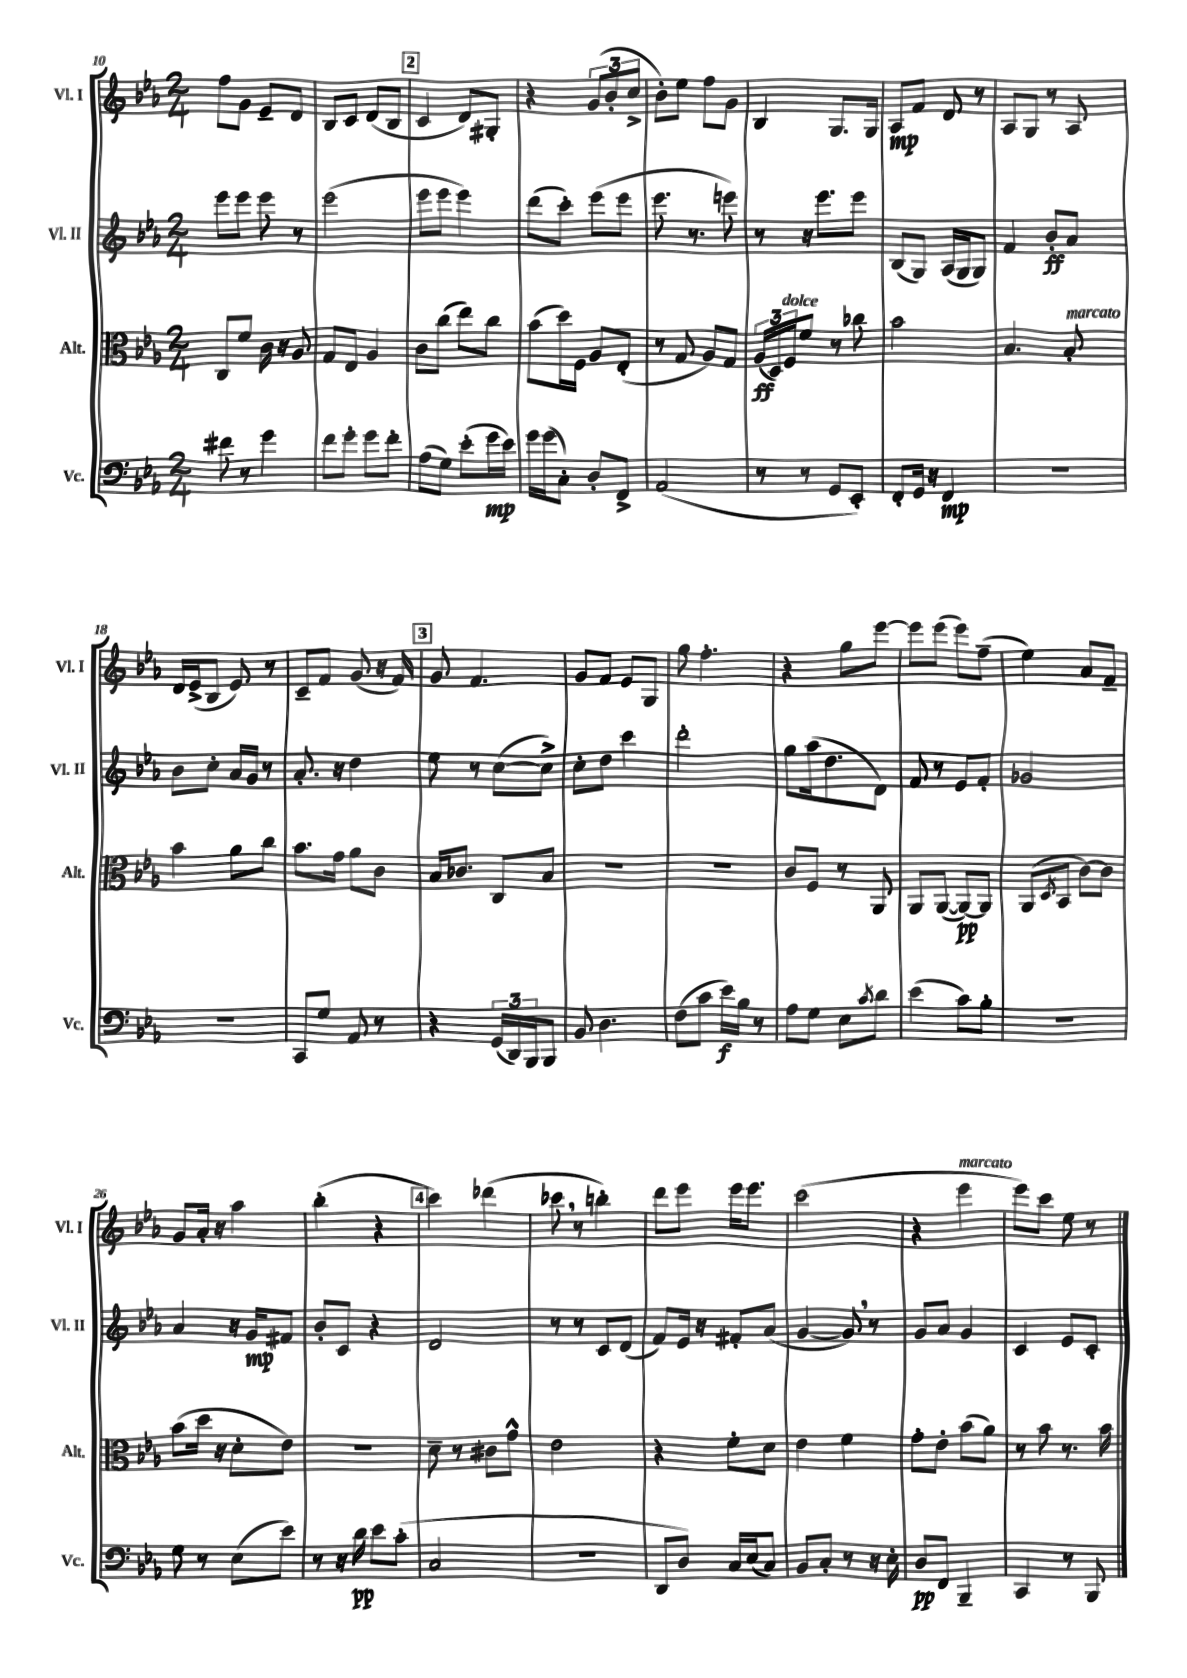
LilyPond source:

<<
\new StaffGroup <<
\new Staff = "s0" \with { instrumentName = "Vl. I" shortInstrumentName = "Vl. I" } {
    \clef treble \key ees \major \numericTimeSignature \time 2/4
    f''8 g'8 ees'8-- d'8 |
    bes8 c'8 d'8( bes8 |
    \mark \markup { \box "2" } c'4 d'8) gis8-. |
    r4 \tuplet 3/2 { g'8( bes'8-. c''8-> } |
    bes'8-.) ees''8 f''8 g'8 |
    bes4 g8. g16 |
    aes8\mp f'8 d'8 r8 |
    aes8 g8 r8 aes8 |
    d'16 ees'16->( bes8 ees'8) r8 |
    c'8-- f'8 g'8( r16 f'16) |
    \mark \markup { \box "3" } g'8 f'4. |
    g'8 f'8 ees'8 g8 |
    g''8 f''4.-. |
    r4 g''8 ees'''8~ |
    ees'''8 ees'''8( ees'''8) f''8--( |
    ees''4) aes'8 f'8-- |
    g'8 aes'16-. r16 aes''4 |
    bes''4-.( r4 |
    \mark \markup { \box "4" } c'''4) des'''4( |
    ces'''8 \breathe r8 b''4-.) |
    d'''8 ees'''8 ees'''16 ees'''8. |
    c'''2( |
    r4 ees'''4^\markup { \italic "marcato" } |
    ees'''8) c'''8 ees''8 r8 \bar "|." |
}
\new Staff = "s1" \with { instrumentName = "Vl. II" shortInstrumentName = "Vl. II" } {
    \clef treble \key ees \major \numericTimeSignature \time 2/4
    ees'''8 ees'''8 ees'''8 r8 |
    ees'''2( |
    \mark \markup { \box "2" } ees'''8 ees'''8 ees'''4) |
    d'''8( c'''8-.) ees'''8( ees'''8 |
    ees'''8. r8. e'''8) |
    r8 r16 ees'''8. ees'''8 |
    bes8( g8) aes16( g16 g8) |
    f'4 bes'8-.\ff aes'8 |
    bes'8 c''8-. aes'16 g'16 r8 |
    aes'8.-. r16 d''4 |
    \mark \markup { \box "3" } ees''8 r8 c''8~( c''8->) |
    c''8-. d''8 c'''4 |
    d'''2-. |
    g''8 aes''16( d''8. d'8) |
    f'8 r8 ees'8 f'8-. |
    ges'2 |
    aes'4 r16 g'16\mp fis'8 |
    bes'8-. c'8 r4 |
    \mark \markup { \box "4" } d'2 |
    r8 r8 c'8 d'8( |
    f'8) ees'16 r16 fis'8-. aes'8( |
    g'4~ g'8) \breathe r8 |
    g'8 aes'8 g'4 |
    c'4 ees'8 c'8-. \bar "|." |
}
\new Staff = "s2" \with { instrumentName = "Alt." shortInstrumentName = "Alt." } {
    \clef alto \key ees \major \numericTimeSignature \time 2/4
    c8 f'8 c'16 r16 aes8 |
    g8 ees8 aes4 |
    \mark \markup { \box "2" } c'8 c''8( ees''8) c''8 |
    bes'8( d''16) f16 aes8 ees8-.( |
    r8 g8 aes8) g8 |
    \tuplet 3/2 { aes16\ff( d16) f16^\markup { \italic "dolce" } } f'8 r8 ces''8 |
    bes'2 |
    bes4. bes8-.^\markup { \italic "marcato" } |
    bes'4 aes'8 c''8 |
    bes'8. g'16 aes'8 c'8 |
    \mark \markup { \box "3" } bes16 ces'8. c8 bes8 |
    R2 |
    R2 |
    c'8 f8 r8 aes,8 |
    aes,8 aes,8~( aes,8~\pp) aes,8 |
    aes,8( \acciaccatura { d8 } bes,8 c'8~) c'8 |
    bes'8( d''16 r16 d'8-. ees'8) |
    r2 |
    \mark \markup { \box "4" } d'8-- r8 cis'8 g'8-^ |
    ees'2 |
    r4 f'8-. d'8 |
    ees'4 f'4 |
    g'8-. ees'8-. bes'8( aes'8) |
    r8 bes'8 r8. bes'16 \bar "|." |
}
\new Staff = "s3" \with { instrumentName = "Vc." shortInstrumentName = "Vc." } {
    \clef bass \key ees \major \numericTimeSignature \time 2/4
    fis'8 r8 g'4 |
    f'8 g'8-. g'8 f'8-. |
    \mark \markup { \box "2" } aes8( g8) ees'8-.( g'16\mp ees'16) |
    g'16 g'16( c8-.) d8-. f,8-> |
    aes,2( |
    r8 r8 g,8 ees,8-.) |
    f,8-. g,16 r16 f,4\mp |
    R2 |
    R2 |
    c,8 g8 aes,8 r8 |
    \mark \markup { \box "3" } r4 \tuplet 3/2 { g,16( d,16) bes,,16 } bes,,8 |
    bes,8 d4. |
    f8( c'8 ees'16\f) bes16 r8 |
    aes8 g8 ees8 \acciaccatura { c'8 } d'8 |
    ees'4( c'8) bes8-. |
    r2 |
    g8 r8 ees8( ees'8) |
    r8 r16 d'16\pp ees'8 c'8-.( |
    \mark \markup { \box "4" } c2 |
    R2 |
    d,8 d8) c16 ees16( c8) |
    bes,8 c8-. r8 r16 ees16-. |
    d8\pp f,8 bes,,4-- |
    c,4 r8 bes,,8 \bar "|." |
}
>>
>>
\layout { \context { \Score currentBarNumber = #10 } }
